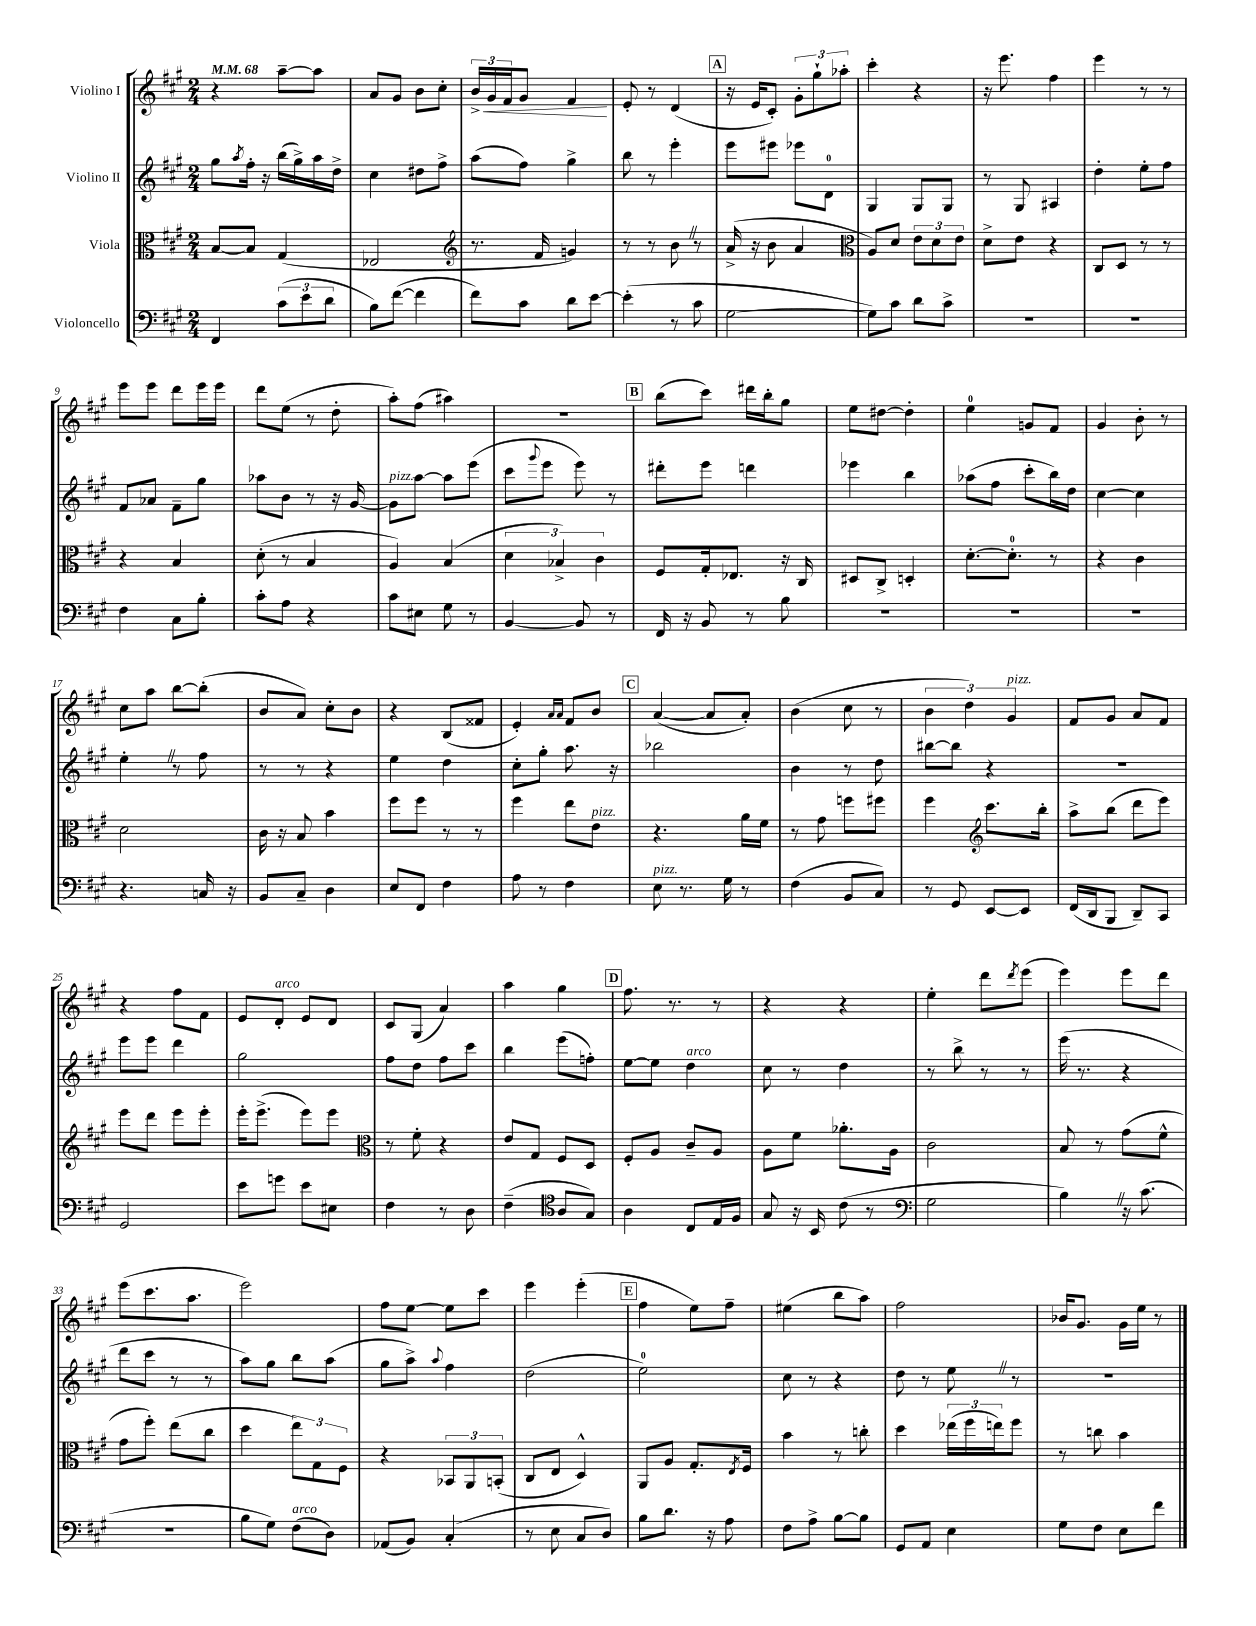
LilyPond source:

<<
\new StaffGroup <<
\new Staff = "s0" \with { instrumentName = "Violino I" } {
    \clef treble \key a \major \numericTimeSignature \time 2/4 \tempo 4 = 68
    r4 a''8~-- a''8 |
    a'8 gis'8 b'8 cis''8-. |
    \tuplet 3/2 { b'16-> gis'16\< fis'16 } gis'8 fis'4\! |
    e'8-. r8 d'4( |
    \mark \markup { \box "A" } r16 e'16 cis'8-.) \tuplet 3/2 { gis'8-. gis''8-! aes''8-. } |
    cis'''4-. r4 |
    r16 e'''8. fis''4 |
    e'''4 r8 r8 |
    e'''8 e'''8 d'''8 e'''16 e'''16 |
    d'''8 e''8( r8 d''8-. |
    a''8-.) fis''8( ais''4) |
    r2 |
    \mark \markup { \box "B" } b''8( cis'''8) dis'''16 b''16-. gis''8 |
    e''8 dis''8~ dis''4-. |
    e''4-0 g'8 fis'8 |
    gis'4 b'8-. r8 |
    cis''8 a''8 b''8~ b''8-.( |
    b'8 a'8) cis''8-. b'8 |
    r4 b8( fisis'8 |
    e'4-.) \grace { a'16 a'16 } fis'8 b'8 |
    \mark \markup { \box "C" } a'4~( a'8 a'8-.) |
    b'4( cis''8 r8 |
    \tuplet 3/2 { b'4 d''4) gis'4^\markup { \italic "pizz." } } |
    fis'8 gis'8 a'8 fis'8 |
    r4 fis''8 fis'8 |
    e'8 d'8-.^\markup { \italic "arco" } e'8 d'8 |
    cis'8 gis8( a'4) |
    a''4 gis''4 |
    \mark \markup { \box "D" } fis''8. r8. r8 |
    r4 r4 |
    e''4-. d'''8 \acciaccatura { d'''8 } e'''8( |
    e'''4) e'''8 d'''8 |
    e'''8( cis'''8. a''8. |
    e'''2) |
    fis''8 e''8~ e''8 cis'''8 |
    e'''4 e'''4-.( |
    \mark \markup { \box "E" } fis''4 e''8) fis''8-- |
    eis''4( b''8 a''8) |
    fis''2 |
    bes'16 gis'8. gis'16 e''16 r8 \bar "|." |
}
\new Staff = "s1" \with { instrumentName = "Violino II" } {
    \clef treble \key a \major \numericTimeSignature \time 2/4
    gis''8 \acciaccatura { a''8 } fis''16-. r16 b''16( gis''16->) a''16 d''16-> |
    cis''4 dis''8 fis''8-> |
    a''8( fis''8) gis''4-> |
    b''8 r8 e'''4-. |
    \mark \markup { \box "A" } e'''8 eis'''8 ees'''8 d'8-0 |
    gis4 gis8 gis8 |
    r8 gis8 ais4 |
    d''4-. e''8-. fis''8 |
    fis'8 aes'8 fis'8-- gis''8 |
    aes''8 b'8 r8 r16 gis'16~ |
    gis'8^\markup { \italic "pizz." } a''8~ a''8 e'''8( |
    cis'''8 \appoggiatura { gis'''8 } e'''8 e'''8) r8 |
    \mark \markup { \box "B" } dis'''8-. e'''8 d'''4 |
    ees'''4 b''4 |
    aes''8( fis''8 cis'''8-. b''16) d''16 |
    cis''4~ cis''4 |
    e''4-. \once \override BreathingSign.text = \markup { \musicglyph "scripts.caesura.straight" } \breathe r8 fis''8 |
    r8 r8 r4 |
    e''4 d''4 |
    cis''8-. gis''8-. a''8. r16 |
    \mark \markup { \box "C" } bes''2 |
    b'4 r8 d''8 |
    bis''8~ bis''8 r4 |
    R2 |
    e'''8 e'''8 d'''4 |
    gis''2 |
    fis''8 d''8 fis''8 cis'''8 |
    b''4 e'''8( f''8-.) |
    \mark \markup { \box "D" } e''8~ e''8 d''4^\markup { \italic "arco" } |
    cis''8 r8 d''4 |
    r8 b''8-> r8 r8 |
    e'''16( r8. r4 |
    d'''8 cis'''8 r8 r8 |
    a''8) gis''8 b''8 a''8( |
    gis''8 a''8->) \appoggiatura { a''8 } fis''4 |
    d''2( |
    \mark \markup { \box "E" } e''2-0) |
    cis''8 r8 r4 |
    d''8 r8 e''8 \once \override BreathingSign.text = \markup { \musicglyph "scripts.caesura.straight" } \breathe r8 |
    r2 \bar "|." |
}
\new Staff = "s2" \with { instrumentName = "Viola" } {
    \clef alto \key a \major \numericTimeSignature \time 2/4
    b8~ b8 gis4( |
    ees2 |
    \clef treble r8. fis'16 g'4) |
    r8 r8 b'8 \once \override BreathingSign.text = \markup { \musicglyph "scripts.caesura.straight" } \breathe r8 |
    \mark \markup { \box "A" } a'16->( r16 b'8 a'4 |
    \clef alto a8) d'8 \tuplet 3/2 { e'8 d'8 e'8 } |
    d'8-> e'8 r4 |
    cis8 d8 r8 r8 |
    r4 b4 |
    d'8-.( r8 b4 |
    a4) b4( |
    \tuplet 3/2 { d'4 bes4->) cis'4 } |
    \mark \markup { \box "B" } fis8 gis16-. ees8. r16 cis16 |
    dis8 cis8-> d4-. |
    d'8.~-. d'8.-0-. r8 |
    r4 cis'4 |
    d'2 |
    cis'16 r16 b8 b'4 |
    fis''8 fis''8 r8 r8 |
    fis''4 e''8 e'8^\markup { \italic "pizz." } |
    \mark \markup { \box "C" } r4. a'16 fis'16 |
    r8 gis'8 f''8 fis''8 |
    fis''4 \clef treble cis'''8. b''16-. |
    a''8-> b''8( d'''8 e'''8) |
    e'''8 d'''8 e'''8 e'''8-. |
    e'''16-. e'''8.->( e'''8) e'''8 |
    \clef alto r8 fis'8-. r4 |
    e'8 gis8 fis8 d8 |
    \mark \markup { \box "D" } fis8-. a8 cis'8-- a8 |
    a8 fis'8 aes'8.-. a16 |
    cis'2 |
    b8 r8 gis'8( fis'8-^ |
    gis'8 fis''8-.) e''8( cis''8 |
    d''4 \tuplet 3/2 { e''8) gis8 fis8 } |
    r4 \tuplet 3/2 { bes,8 a,8 b,8-.( } |
    cis8 e8 d4-^) |
    \mark \markup { \box "E" } a,8 a8 gis8.-. \acciaccatura { e8 } fis16 |
    b'4 r8 c''8-. |
    d''4 \tuplet 3/2 { ees''16( fis''16 e''16) } fis''8 |
    r8 c''8 b'4 \bar "|." |
}
\new Staff = "s3" \with { instrumentName = "Violoncello" } {
    \clef bass \key a \major \numericTimeSignature \time 2/4
    fis,4 \tuplet 3/2 { cis'8( e'8 d'8 } |
    b8) fis'8~( fis'4 |
    fis'8) cis'8 d'8 e'8~ |
    e'4-.( r8 cis'8 |
    \mark \markup { \box "A" } gis2~ |
    gis8) cis'8 d'8 cis'8-> |
    R2 |
    R2 |
    fis4 cis8 b8-. |
    cis'8-. a8 r4 |
    cis'8 eis8 gis8 r8 |
    b,4~ b,8 r8 |
    \mark \markup { \box "B" } fis,16 r16 b,8 r8 b8 |
    R2 |
    R2 |
    R2 |
    r4. c16 r16 |
    b,8 cis8-- d4 |
    e8 fis,8 fis4 |
    a8 r8 fis4 |
    \mark \markup { \box "C" } e8^\markup { \italic "pizz." } r8. gis16 r8 |
    fis4( b,8 cis8) |
    r8 gis,8 e,8~ e,8 |
    fis,16( d,16 b,,8 d,8--) cis,8 |
    gis,2 |
    e'8 g'8 e'8 eis8 |
    fis4 r8 d8 |
    fis4--( \clef tenor a8 gis8) |
    \mark \markup { \box "D" } a4 cis8 e16 fis16 |
    gis8 r16 b,16 cis'8( r8 |
    \clef bass gis2 |
    b4) \once \override BreathingSign.text = \markup { \musicglyph "scripts.caesura.straight" } \breathe r16 cis'8.( |
    R2 |
    b8 gis8) fis8^\markup { \italic "arco" }( d8) |
    aes,8( b,8) cis4-.( |
    r8 e8 cis8 d8) |
    \mark \markup { \box "E" } b8 d'8. r16 a8 |
    fis8 a8-> b8~ b8 |
    gis,8 a,8 e4 |
    gis8 fis8 e8 fis'8 \bar "|." |
}
>>
>>
